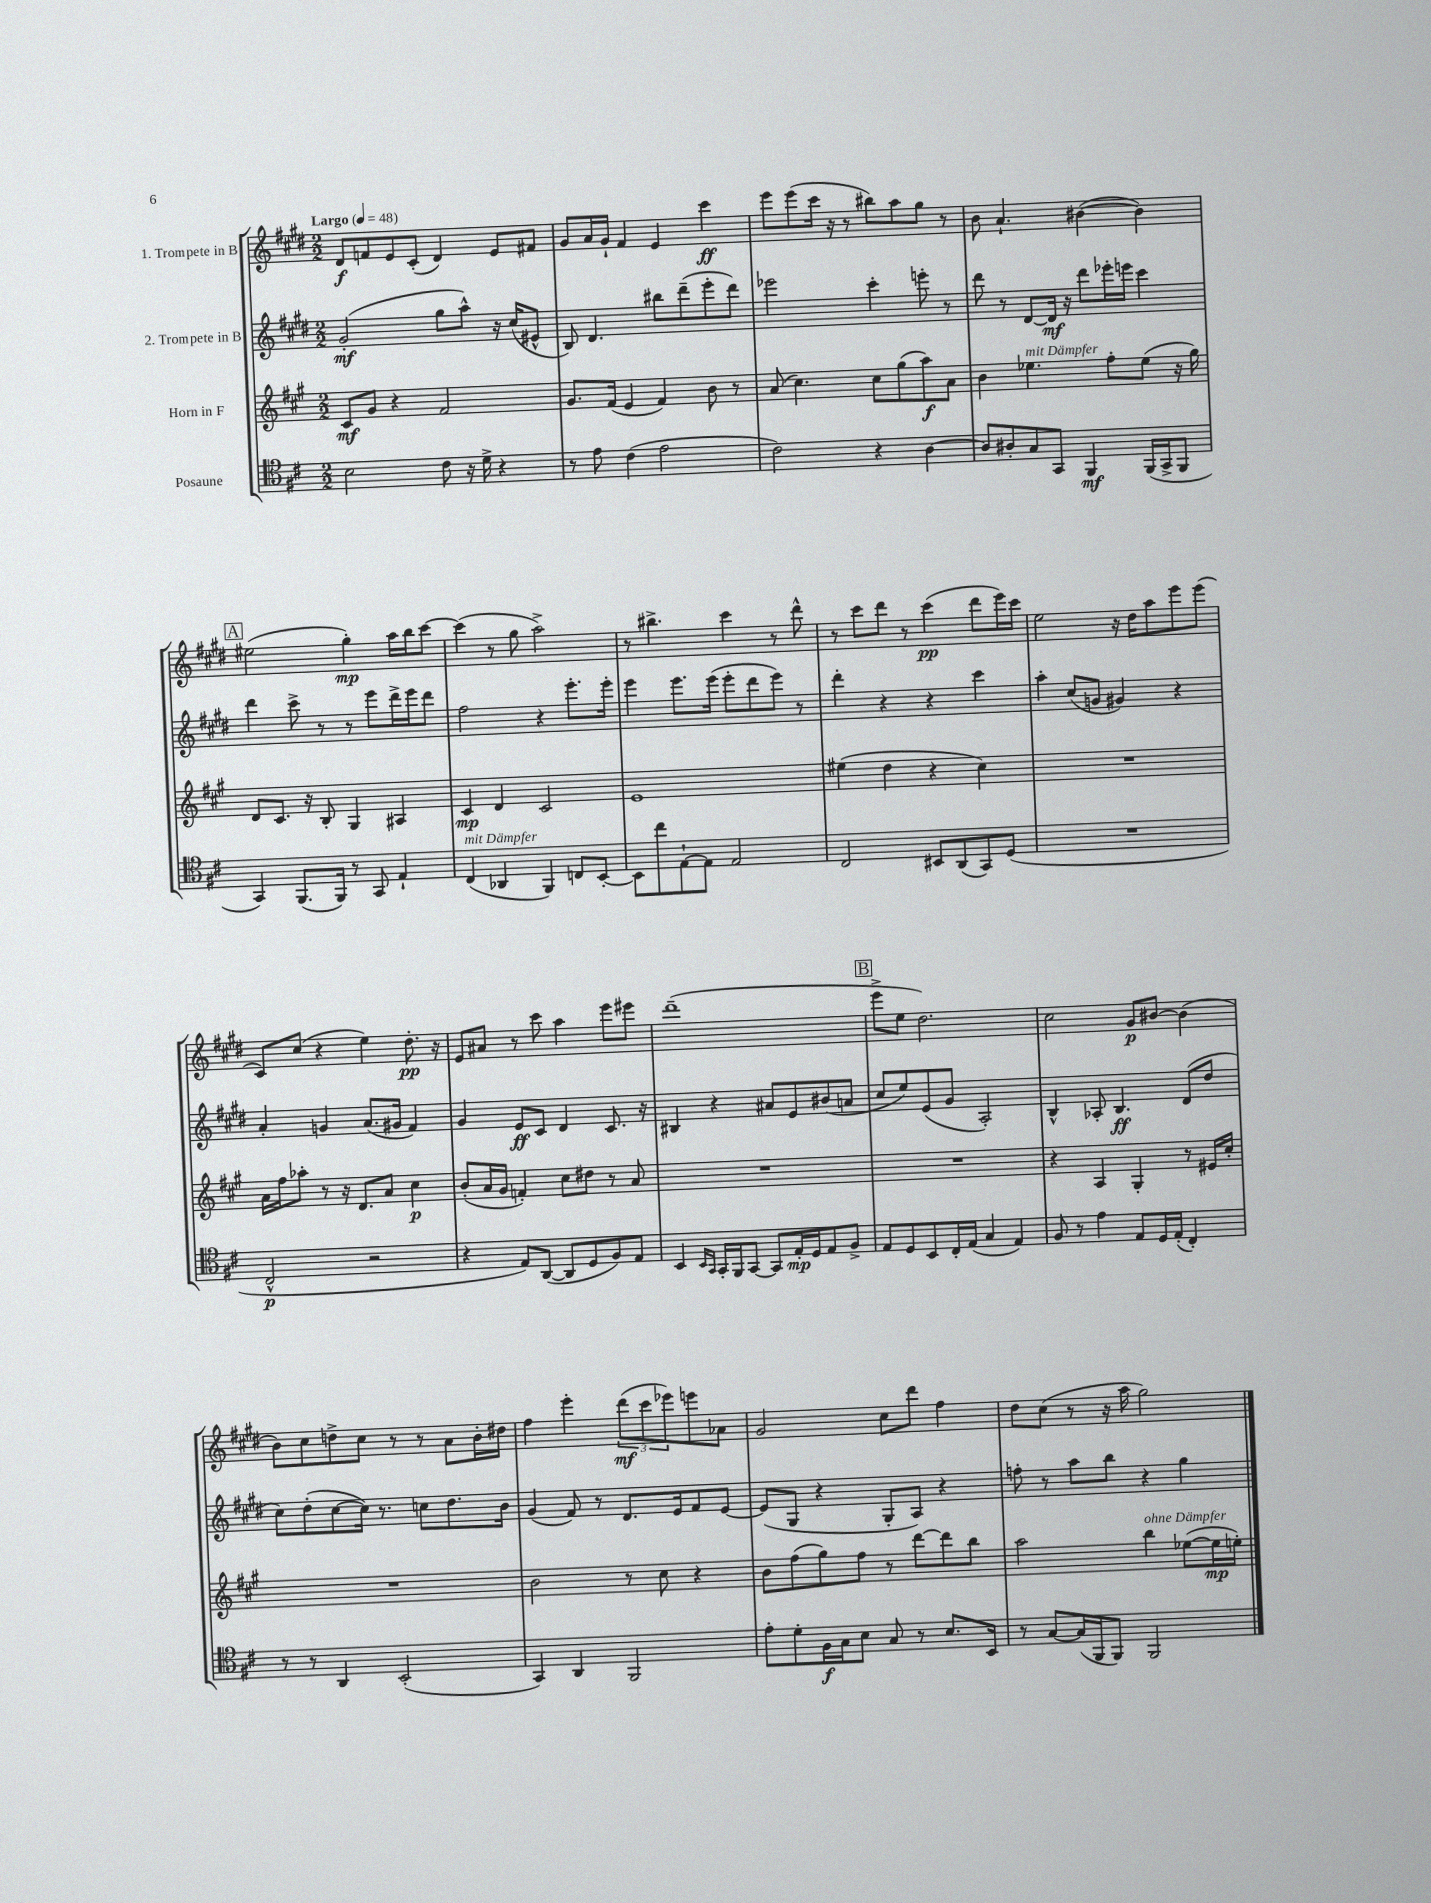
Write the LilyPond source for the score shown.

<<
\new StaffGroup <<
\new Staff = "s0" \with { instrumentName = "1. Trompete in B" } {
    \clef treble \key e \major \numericTimeSignature \time 2/2 \tempo "Largo" 4 = 48
    dis'8\f f'8 e'8 cis'8-.( dis'4) e'8 fis'8 |
    gis'8 a'16 gis'16-! fis'4 e'4 cis'''4\ff |
    e'''8 e'''8( cis'''16 r16 r8 bis''8) a''8 gis''8 r8 |
    b'8 a'4.-! bis'4~( bis'4) |
    \mark \markup { \box "A" } eis''2( gis''4-.\mp) a''16 b''16 cis'''8~ |
    cis'''4( r8 gis''8 a''2->) |
    r8 bis''4.-> cis'''4 r8 dis'''8-^ |
    r8 cis'''8 dis'''8 r8 cis'''4\pp( dis'''8 e'''16) cis'''16 |
    e''2 r16 dis''16 a''8 e'''8 e'''8( |
    cis'8) cis''8( r4 e''4) dis''8.-.\pp r16 |
    e'8 ais'8 r8 cis'''8 a''4 e'''8 eis'''8 |
    dis'''1--( |
    \mark \markup { \box "B" } e'''8-> e''8 dis''2.) |
    cis''2 gis'8\p bis'8~ bis'4( |
    b'8) cis''8 d''8-> cis''8 r8 r8 a'8 b'16-. dis''16 |
    fis''4 e'''4-. \tuplet 3/2 { dis'''8\mf( cis'''8 ees'''8) } e'''8 aes'8 |
    gis'2 cis''8 dis'''8 fis''4 |
    dis''8 cis''8( r8 r16 a''16 gis''2) \bar "|." |
}
\new Staff = "s1" \with { instrumentName = "2. Trompete in B" } {
    \clef treble \key e \major \numericTimeSignature \time 2/2
    gis'2-.\mf( gis''8 a''8-^) r16 cis''16( eis'8-^ |
    b8) dis'4. bis''8 dis'''8--( e'''8-. dis'''8) |
    ees'''2 cis'''4-. e'''8-. r8 |
    dis'''8 r8 dis'8~ dis'16\mf r16 dis'''8 ees'''16-. e'''16 cis'''4 |
    \mark \markup { \box "A" } dis'''4 cis'''8-> r8 r8 e'''8 dis'''16-> e'''16 dis'''8 |
    fis''2 r4 e'''8.-. e'''16-. |
    e'''4 e'''8. e'''16( e'''8-. dis'''8 e'''8) r8 |
    dis'''4-. r4 r4 cis'''4 |
    a''4-. cis''8( g'8 gis'4) r4 |
    a'4-. g'4 a'8.( gis'16 fis'4) |
    gis'4 e'8\ff cis'8 dis'4 cis'8. r16 |
    bis4 r4 ais'8 e'8 bis'8( a'8 |
    \mark \markup { \box "B" } cis''8 e''8) e'8( gis'8 a2-.) |
    b4-^ aes8-. b4.\ff dis'8( dis''8 |
    cis''8) dis''8-.( cis''8~ cis''16) r8. c''8 dis''8. b'16 |
    gis'4( fis'8) r8 dis'8. e'16 fis'8 e'8~ |
    e'8( gis8 r4 gis8-. a8) r4 |
    f''8-. r8 a''8 b''8 r4 gis''4 \bar "|." |
}
\new Staff = "s2" \with { instrumentName = "Horn in F" } {
    \clef treble \key a \major \numericTimeSignature \time 2/2
    cis'8\mf gis'8 r4 fis'2 |
    gis'8. fis'16( e'4 fis'4) b'8 r8 |
    a'8( cis''4.) cis''8 gis''8( a''8\f) a'8 |
    b'4 ees''4.^\markup { \italic "mit Dämpfer" } fis''8-. ees''8( r16 gis''16) |
    \mark \markup { \box "A" } d'8 cis'8. r16 b8-. gis4 ais4 |
    cis'4\mp d'4 cis'2 |
    e'1 |
    eis''4( d''4 r4 cis''4) |
    R1 |
    a'16 fis''16 aes''8-. r8 r16 d'8. a'8 cis''4\p |
    b'8-.( a'16 gis'16 f'4-.) cis''8 dis''8 r8 a'8 |
    R1 |
    \mark \markup { \box "B" } R1 |
    r4 a4 gis4-. r8 eis'16 cis''16-. |
    R1 |
    b'2 r8 cis''8 r4 |
    b'8 fis''8( gis''8) fis''8 r8 d'''8~ d'''8 b''8 |
    a''2 b''4^\markup { \italic "ohne Dämpfer" } ees''8~( ees''16\mp e''16-.) \bar "|." |
}
\new Staff = "s3" \with { instrumentName = "Posaune" } {
    \clef tenor \key d \major \numericTimeSignature \time 2/2
    b2 cis'8 r16 d'16-> r4 |
    r8 e'8 cis'4( e'2 |
    cis'2) r4 a4~ |
    a8 ais8-. g8 g,8 fis,4\mf fis,16( g,16-> fis,8 |
    \mark \markup { \box "A" } g,4) fis,8.( fis,16) r8 g,8 e4-! |
    cis4^\markup { \italic "mit Dämpfer" }( aes,4 fis,4) c8 b,8~-. |
    b,8 cis''8 e8~-! e8 e2 |
    cis2 bis,8 a,8( g,8) d8( |
    R1 |
    cis2-^\p r2 |
    r4 e8) a,8~( a,8 d8 fis8) e8 |
    b,4 \grace { b,16 g,16 } g,16-. fis,16 g,8~ g,8 e16-.\mp d16 e8 fis8-> |
    \mark \markup { \box "B" } e8 d8 b,8 cis16-. e16( g4 e4) |
    fis8 r8 e'4 e8 d16 e16-.( cis4-.) |
    r8 r8 a,4 b,2-.( |
    g,4) a,4 fis,2 |
    e'8-. d'8-. fis16\f g16 b8 g8 r8 b8. b,16 |
    r8 g8~ g16( fis,16 fis,8) fis,2 \bar "|." |
}
>>
>>
\layout { \context { \Score \remove "Bar_number_engraver" } }
